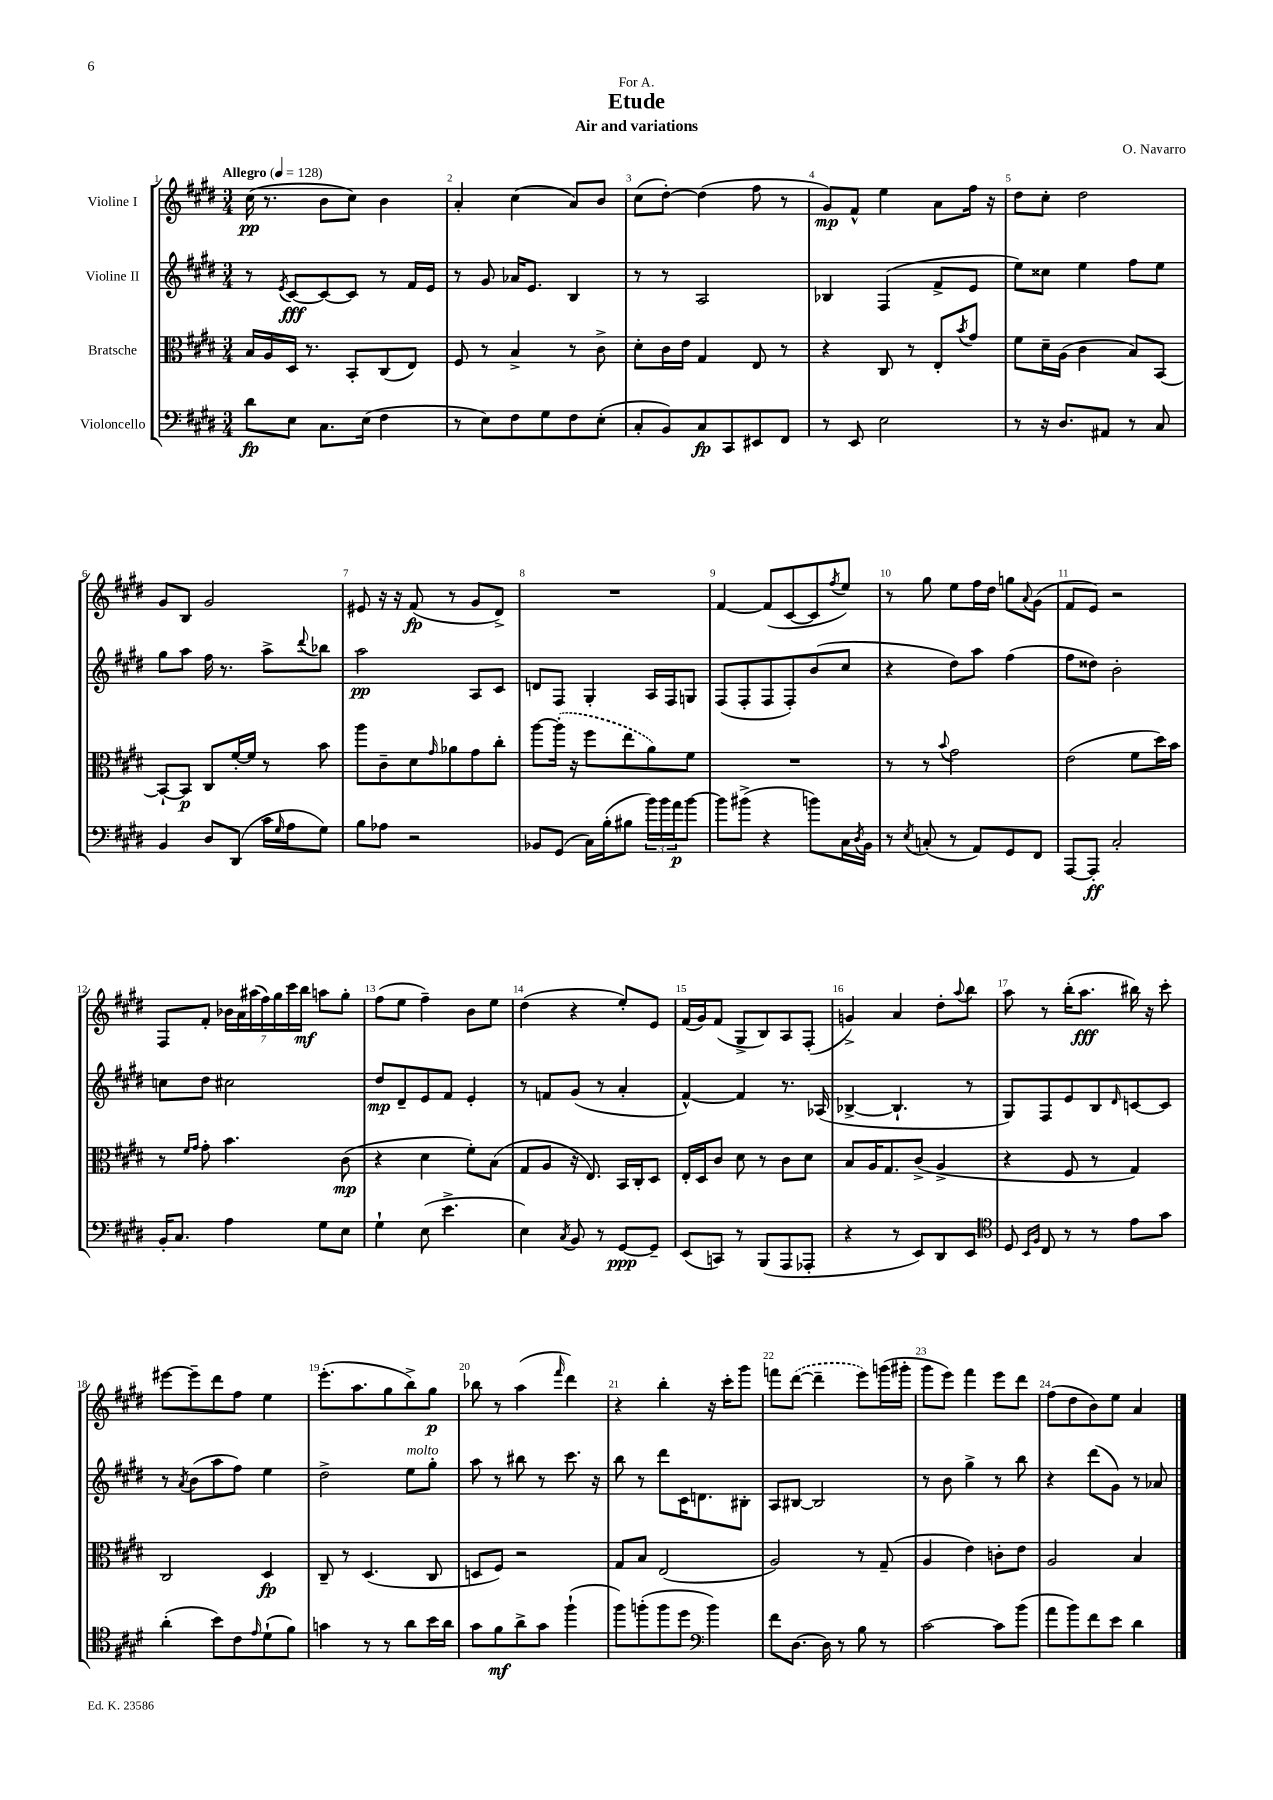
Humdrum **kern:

**kern	**kern	**kern	**kern
*staff4	*staff3	*staff2	*staff1
*clefF4	*clefC3	*clefG2	*clefG2
*k[f#c#g#d#]	*k[f#c#g#d#]	*k[f#c#g#d#]	*k[f#c#g#d#]
*M3/4	*M3/4	*M3/4	*M3/4
*MM128	*MM128	*MM128	*MM128
8d#	16B	8r	(16cc#
.	16A	.	8.r
.	.	8qe	.
8E	16D#	[8c#	.
.	8.r	.	.
8.C#	.	8c#_	8b
.	8BB'	8c#]	8cc#)
(16E	.	.	.
4F#	(8C#	8r	4b
.	8E)	16f#	.
.	.	16e	.
=	=	=	=
8r	8F#	8r	4a'
8E)	8r	8g#	.
8F#	4B^	16a-	(4cc#
.	.	8.e	.
8G#	.	.	.
8F#	8r	4B	8a)
(8E'	8c#^	.	8b
=	=	=	=
8C#'	8d#'	8r	(8cc#
8BB)	16c#	8r	[8dd#')
.	16e	.	.
8C#	4G#	2A	(4dd#]
8CC#	.	.	.
8EE#	8E	.	8ff#
8FF#	8r	.	8r
=	=	=	=
8r	4r	4B-	8g#)
8EE	.	.	8f#^^
2E	8C#	(4F#	4ee
.	8r	.	.
.	8E'	8f#^	8a
.	8qb	.	.
.	8g#	8e	16ff#
.	.	.	16r
=	=	=	=
8r	8f#	8ee)	8dd#
16r	16d#~	8cc##	8cc#'
8.D#	(16A	.	.
.	4c#	4ee	2dd#
8AA#	.	.	.
8r	8B)	8ff#	.
8C#	[8BB	8ee	.
=	=	=	=
4BB	8BB`_	8gg#	8g#
.	8BB]	8aa	8B
8D#	8C#	16ff#	2g#
.	.	8.r	.
(8DD#	[16f#'	.	.
.	16f#]	.	.
16c#	8r	8aa^	.
16qqG#	.	.	.
16A	.	.	.
.	.	8qqddd#	.
8G#)	8b	8bb-	.
=	=	=	=
8B	8aa	2aa	8e#
8A-	8c#~	.	16r
.	.	.	16r
2r	8d#	.	(8f#
.	16qqg#	.	.
.	8a-	.	8r
.	8g#	8A	8g#
.	8cc#'	8c#	8d#^)
=	=	=	=
8BB-	[8aa	8d	2.r
(8GG#	(16aa']	8F#	.
.	16r	.	.
16C#)	8ff#	4G#'	.
(16B'	.	.	.
8B#	8ee	.	.
24b)	8a)	16A	.
24b	.	.	.
.	.	16F#	.
24a	.	.	.
[8b	8f#	8G	.
=	=	=	=
8b]	2.r	(8F#	[4f#
(8b#^	.	8F#'	.
4r	.	8F#	(8f#]
.	.	8F#')	[8c#
8b)	.	(8b	8c#]
.	.	.	8qff#
16C#	.	8cc#	8ee)
8qD#	.	.	.
16BB	.	.	.
=	=	=	=
8r	8r	4r	8r
8qE	.	.	.
(8C'	8r	.	8gg#
.	8qqb	.	.
8r	2g#	8dd#)	8ee
8AA)	.	8aa	16ff#
.	.	.	16dd#
8GG#	.	(4ff#	8gg
.	.	.	8qqa
8FF#	.	.	(8g#
=	=	=	=
[8AAA	(2e	8ff#	8f#
8AAA']	.	8dd##)	8e)
2C#'	.	2b'	2r
.	8f#	.	.
.	16dd#)	.	.
.	16b	.	.
=	=	=	=
16BB'	8r	8cc	8F#
8.C#	.	.	.
.	16qqf#	.	.
.	16qqg#	.	.
.	8g#'	8dd#	8f#'
4A	4.b	2cc#	28b-
.	.	.	28a
.	.	.	(28aa#
.	.	.	28ff#)
.	.	.	28gg#
.	.	.	28ccc#
.	.	.	28bb
8G#	.	.	8aa
8E	(8c#	.	8gg#'
=	=	=	=
4G#`	4r	8dd#	(8ff#
.	.	8d#~	8ee
(8E	4d#	8e	4ff#~)
4.e^	.	8f#	.
.	8f#')	4e'	8b
.	(8B	.	8ee
=	=	=	=
4E)	8G#	8r	(4dd#
.	8A	8f	.
8qC#	.	.	.
8BB	16r	(8g#	4r
.	8.E)	.	.
8r	.	8r	.
[8GG#	16BB	4a'	8ee')
.	16C#'	.	.
8GG#~]	8D#	.	8e
=	=	=	=
(8EE	16E'	[4f#^^)	(16f#
.	16D#	.	16g#)
8CC)	8c#	.	(8f#
8r	8d#	4f#]	8G#^
(8BBB	8r	.	8B)
8AAA	8c#	8.r	8A
8AAA-'	8d#	.	(8F#'
.	.	(16A-	.
=	=	=	=
4r	8B	[4B-^	4g^)
.	16A	.	.
.	8.G#	.	.
8r	.	4.B-`]	4a
8EE)	(8c#^	.	.
8DD#	4A^	.	8dd#'
.	.	.	8qqaa
8EE	.	8r	8bb
=	=	=	=
*clefC4	*	*	*
8D#	4r	8G#)	8aa
16qqBB	.	.	.
16qqF#	.	.	.
8C#	.	8F#	8r
8r	8F#	8e	(16bb'
.	.	.	8.aa
8r	8r	8B	.
.	.	16qqd#	.
8e	4G#)	[8c	16bb#)
.	.	.	16r
8g#	.	8c]	8ccc#'
=	=	=	=
(4a'	2C#	8r	[8eee#
.	.	8qa	.
.	.	(8b	8eee#~]
8b)	.	8aa	8ddd#
8c#	.	8ff#)	8ff#
16qqe	.	.	.
(8d#`	4D#	4ee	4ee
8f#)	.	.	.
=	=	=	=
4g	8C#~	2dd#^	(8.eee'
.	8r	.	.
.	.	.	8.aa
8r	(4.D#	.	.
8r	.	.	8gg#
8a	.	8ee	8bb^)
16b	8C#	8gg#'	8gg#
16a	.	.	.
=	=	=	=
8g#	8D	8aa	8bb-
8f#	8F#)	8r	8r
8a^	2r	8bb#	(4aa
8g#	.	8r	.
.	.	.	16qqfff#
(4ff#`	.	8.ccc#	4ddd#)
.	.	16r	.
=	=	=	=
8ff#)	8G#	8bb	4r
(8ff'	8B	8r	.
8ff	(2E	8ddd#	4bb'
8dd#	.	16c#	.
.	.	8.d	.
*clefF4	*	*	*
4b)	.	.	16r
.	.	.	16ccc#'
.	.	8B#'	8ggg#
=	=	=	=
8f#	2A)	8A	8fff
[8.D#	.	[8B#	([8ddd#
.	.	2B#]	4ddd#~]
16D#]	.	.	.
8r	.	.	.
8B	8r	.	8eee)
8r	(8G#~	.	(16ggg
.	.	.	16ggg#'
=	=	=	=
[2c#	4A	8r	8ggg#
.	.	8b	8eee)
.	4e)	4gg#^	4fff#
8c#]	8c'	8r	8eee
(8b	8e	8bb	8ddd#
=	=	=	=
8a	2A	4r	(8ff#
8b)	.	.	8dd#
8f#	.	(8ddd#	8b)
8e	.	8g#)	8ee
4d#	4B	8r	4a
.	.	8a-	.
==	==	==	==
*-	*-	*-	*-
